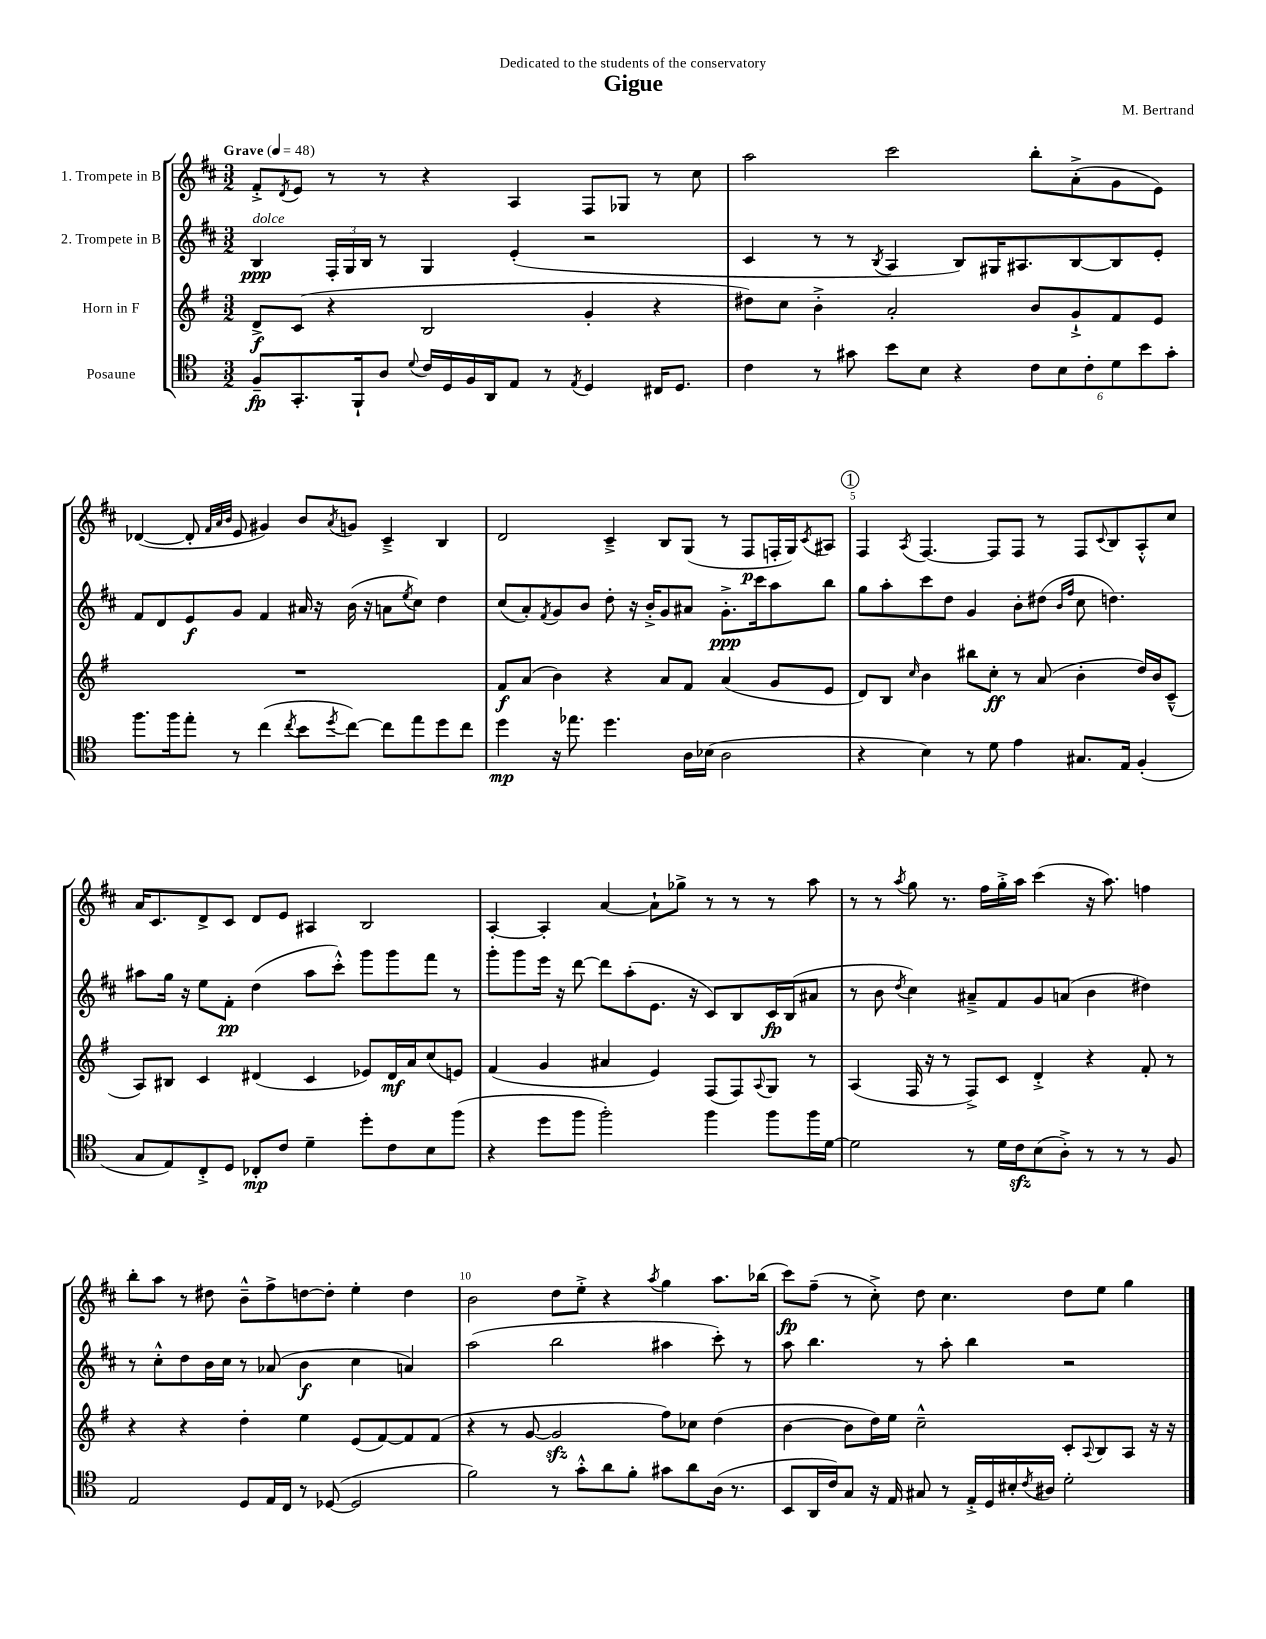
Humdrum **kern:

**kern	**dynam	**kern	**dynam	**kern	**dynam	**kern	**dynam
*part4	*part4	*part3	*part3	*part2	*part2	*part1	*part1
*staff4	*staff4	*staff3	*staff3	*staff2	*staff2	*staff1	*staff1
*I"Posaune	*	*I"Horn in F	*	*I"2. Trompete in B	*	*I"1. Trompete in B	*
*clefC4	*	*clefG2	*	*clefG2	*	*clefG2	*
*k[]	*	*k[f#]	*	*k[f#c#]	*	*k[f#c#]	*
*M3/2	*	*M3/2	*	*M3/2	*	*M3/2	*
*MM48	*	*MM48	*	*MM48	*	*MM48	*
=1	=1	=1	=1	=1	=1	=1	=1
!	!	!	!	!	!	!LO:TX:a:B:t=Grave	!
!	!	!	!	!LO:TX:a:i:t=dolce	!	!	!
8F~/L	fp	8d^/L	f	4B/	ppp	8f#'^/L	.
.	.	.	.	.	.	8qd/	.
8.GG'/	.	(8c/J	.	.	.	8e/J	.
.	.	4r	.	24F#'/LL	.	8r	.
.	.	.	.	24G/	.	.	.
16FF`/k	.	.	.	.	.	.	.
.	.	.	.	24B/JJ	.	.	.
8A/J	.	.	.	8r	.	8r	.
8qqd/	.	.	.	.	.	.	.
16c/LL	.	2B/	.	4G/	.	4r	.
16D/	.	.	.	.	.	.	.
16F/	.	.	.	.	.	.	.
16AA/J	.	.	.	.	.	.	.
8E/J	.	.	.	(4e'/	.	4A/	.
8r	.	.	.	.	.	.	.
8qE/	.	.	.	.	.	.	.
4D/	.	4g'/	.	2r	.	8F#/L	.
.	.	.	.	.	.	8G-X/J	.
16C#X/KL	.	4r	.	.	.	8r	.
8.D/J	.	.	.	.	.	.	.
.	.	.	.	.	.	8cc#\	.
=2	=2	=2	=2	=2	=2	=2	=2
4c\	.	8dd#X\L)	.	4c#/	.	2aa\	.
.	.	8cc\J	.	.	.	.	.
8r	.	4b'^\	.	8r	.	.	.
8g#X\	.	.	.	8r	.	.	.
.	.	.	.	8qB/	.	.	.
8b\L	.	2a'/	.	4A/	.	2ccc#\	.
8B\J	.	.	.	.	.	.	.
4r	.	.	.	8B/L)	.	.	.
.	.	.	.	16G#X/K	.	.	.
.	.	.	.	8.A#X/	.	.	.
12c\L	.	8b/L	.	.	.	8bb'\L	.
12B\	.	.	.	.	.	.	.
.	.	8g`^/	.	[8B/	.	(8a'^\	.
12c'\	.	.	.	.	.	.	.
12d\	.	8f#/	.	8B/]	.	8g\	.
12b\	.	.	.	.	.	.	.
.	.	8e/J	.	8e'/J	.	8e\J)	.
12g#'\J	.	.	.	.	.	.	.
!!LO:LB:g=z
=3	=3	=3	=3	=3	=3	=3	=3
8.ff\L	.	1.r	.	8f#/L	.	([4d-X/	.
.	.	.	.	8d/	.	.	.
16ff\k	.	.	.	.	.	.	.
8ee'\J	.	.	.	8e/	f	8d-'/]	.
.	.	.	.	.	.	32qqf#/LLL	.
.	.	.	.	.	.	32qqa/	.
.	.	.	.	.	.	32qqb/JJJ	.
8r	.	.	.	8g/J	.	8e/	.
(4cc\	.	.	.	4f#/	.	4g#X/)	.
8qcc/	.	.	.	.	.	.	.
8b\L	.	.	.	16a#X/	.	8b/L	.
.	.	.	.	16r	.	.	.
8qdd/	.	.	.	.	.	8qa/	.
[8cc\J)	.	.	.	(16b\	.	8gn/J	.
.	.	.	.	16r	.	.	.
8cc\L]	.	.	.	8an\L	.	4c#~^/	.
.	.	.	.	8qee/	.	.	.
8ee\	.	.	.	8cc#\J)	.	.	.
8dd\	.	.	.	4dd\	.	4B/	.
8cc\J	.	.	.	.	.	.	.
=4	=4	=4	=4	=4	=4	=4	=4
4dd\	mp	8f#/L	f	(8cc#/L	.	2d/	.
.	.	(8a/J	.	8a'/)	.	.	.
.	.	.	.	8qf#/	.	.	.
16r	.	4b\)	.	8g/	.	.	.
8.ee-X\	.	.	.	.	.	.	.
.	.	.	.	8b/J	.	.	.
4.dd\	.	4r	.	8dd'\	.	4c#~^/	.
.	.	.	.	16r	.	.	.
.	.	.	.	16b'^/KL	.	.	.
.	.	8a/L	.	8g/	.	8B/L	.
16A\LL	.	8f#/J	.	8a#X/J	.	(8G/J	.
(16B-X\JJ	.	.	.	.	.	.	.
2A\	.	(4a/	.	8.g'^\L	ppp	8r	.
.	.	.	.	.	.	8F#/L	p
.	.	.	.	16ccc#\k	.	.	.
.	.	8g/L	.	8aa\	.	16Fn'/L	.
.	.	.	.	.	.	16G/J)	.
.	.	.	.	.	.	8qc#/	.
.	.	8e/J	.	8bb\J	.	8A#X/J	.
!!LO:REH:place=s1:t=1
=5	=5	=5	=5	=5	=5	=5	=5
4r	.	8d/L)	.	8gg\L	.	4F#/	.
.	.	8B/J	.	8aa'\	.	.	.
.	.	16qqcc/	.	.	.	8qA/	.
4B\)	.	4b\	.	8ccc#\	.	[4.F#/	.
.	.	.	.	8dd\J	.	.	.
8r	.	8bb#X\L	.	4g/	.	.	.
8d\	.	8cc'\J	ff	.	.	8F#/L]	.
4e\	.	8r	.	8b'\L	.	8F#/J	.
.	.	(8a/	.	(8dd#X\J	.	8r	.
.	.	.	.	16qqb/LL	.	.	.
.	.	.	.	16qqff#/JJ	.	.	.
8.G#X/L	.	4b'\	.	8cc#\	.	8F#/L	.
.	.	.	.	.	.	8qqc#/	.
.	.	.	.	4.ddn\)	.	8B/	.
16E/Jk	.	.	.	.	.	.	.
(4F'/	.	16dd/LL)	.	.	.	8A'^^/	.
.	.	16b/J	.	.	.	.	.
.	.	(8c~^^/J	.	.	.	8cc#/J	.
!!LO:LB:g=z
=6	=6	=6	=6	=6	=6	=6	=6
8G/L	.	8A/L)	.	8aa#X\L	.	16a/KL	.
.	.	.	.	.	.	8.c#/	.
8E/)	.	8B#X/J	.	16gg\Jk	.	.	.
.	.	.	.	16r	.	.	.
8C'^/	.	4c/	.	8ee\L	.	8d^/	.
8D/J	.	.	.	8f#'\J	pp	8c#/J	.
8C-X'/L	mp	(4d#X/	.	(4dd\	.	8d/L	.
8c/J	.	.	.	.	.	8e/J	.
4d~\	.	4c/	.	8aa#\L	.	4A#X/	.
.	.	.	.	8ccc#'^^\J)	.	.	.
8dd'\L	.	8e-X/L)	.	8ggg\L	.	2B/	.
8c\	.	16d#/L	mf	8ggg\	.	.	.
.	.	16a/J	.	.	.	.	.
8B\	.	(8cc/	.	8fff#\J	.	.	.
(8ff\J	.	8en/J)	.	8r	.	.	.
=7	=7	=7	=7	=7	=7	=7	=7
4r	.	(4f#/	.	8ggg'\L	.	[4A'/	.
.	.	.	.	8ggg\	.	.	.
8dd\L	.	4g/	.	16eee\Jk	.	4A'/]	.
.	.	.	.	16r	.	.	.
8ff\J	.	.	.	[8ddd\	.	.	.
2ff'\)	.	4a#X/	.	8ddd\L]	.	[4a/	.
.	.	.	.	(8aa'\	.	.	.
.	.	4e/)	.	8.e\J	.	8a`\L]	.
.	.	.	.	.	.	8gg-X^\J	.
.	.	.	.	16r	.	.	.
4ff\	.	(8F#/L	.	8c#/L)	.	8r	.
.	.	8F#/)	.	8B/	.	8r	.
.	.	8qqA/	.	.	.	.	.
8ff\L	.	8G/J	.	16c#/L	fp	8r	.
.	.	.	.	(16B/J	.	.	.
16ff\L	.	8r	.	8a#X/J	.	8aa\	.
[16d\JJ	.	.	.	.	.	.	.
=8	=8	=8	=8	=8	=8	=8	=8
2d\]	.	(4A/	.	8r	.	8r	.
.	.	.	.	8b\	.	8r	.
.	.	.	.	8qdd/	.	8qaa/	.
.	.	16F#/	.	4cc#\)	.	8gg\	.
.	.	16r	.	.	.	.	.
.	.	8r	.	.	.	8.r	.
8r	.	8F#^/L)	.	8a#X~^/L	.	.	.
.	.	.	.	.	.	16ff#\LL	.
16d\LL	.	8c/J	.	8f#/	.	16gg'^\	.
16czz\J	.	.	.	.	.	16aa\JJ	.
(8B\	.	4d'^/	.	8g/	.	(4ccc#\	.
8A'^\J)	.	.	.	(8an/J	.	.	.
8r	.	4r	.	4b\	.	16r	.
.	.	.	.	.	.	8.aa\)	.
8r	.	.	.	.	.	.	.
8r	.	8f#'/	.	4dd#X\)	.	4ffn\	.
8F/	.	8r	.	.	.	.	.
!!LO:LB:g=z
=9	=9	=9	=9	=9	=9	=9	=9
2E/	.	4r	.	8r	.	8bb'\L	.
.	.	.	.	8cc#'^^\L	.	8aa\J	.
.	.	4r	.	8dd\	.	8r	.
.	.	.	.	16b\L	.	8dd#X\	.
.	.	.	.	16cc#\JJ	.	.	.
8D/L	.	4dd'\	.	8r	.	8b~^^\L	.
16E/L	.	.	.	(8a-X/	.	8ff#^\	.
16C/JJ	.	.	.	.	.	.	.
8r	.	4ee\	.	4b\	f	[8ddn\	.
([8D-X/	.	.	.	.	.	8dd'\J]	.
2D-/]	.	(8e/L	.	4cc#\	.	4ee'\	.
.	.	[8f#/)	.	.	.	.	.
.	.	8f#/]	.	4an/)	.	4dd\	.
.	.	(8f#/J	.	.	.	.	.
=10	=10	=10	=10	=10	=10	=10	=10
2f\)	.	4r	.	(2aa\	.	2b\	.
.	.	8r	.	.	.	.	.
.	.	[8g/	.	.	.	.	.
8r	.	2gzz/]	.	2bb\	.	8dd\L	.
8g'^^\L	.	.	.	.	.	8ee'^\J	.
8a\	.	.	.	.	.	4r	.
8f'\J	.	.	.	.	.	.	.
.	.	.	.	.	.	8qaa/	.
8g#X\L	.	8ff#\L)	.	4aa#X\	.	4gg\	.
8a\	.	8cc-X\J	.	.	.	.	.
(16A\Jk	.	(4dd\	.	8ccc#'\)	.	8.aa\L	.
8.r	.	.	.	.	.	.	.
.	.	.	.	8r	.	.	.
.	.	.	.	.	.	(16bb-X\Jk	.
=11	=11	=11	=11	=11	=11	=11	=11
8BB/L	.	[4b\	.	8aa\	.	8ccc#\L)	fp
16AA/L	.	.	.	4.bb\	.	(8ff#~\J	.
16c/J)	.	.	.	.	.	.	.
8G/J	.	8b\L]	.	.	.	8r	.
16r	.	16dd\L)	.	.	.	8cc#'^\)	.
16E/	.	16ee\JJ	.	.	.	.	.
8G#X/	.	2cc~^^\	.	8r	.	8dd\	.
8r	.	.	.	8aa'\	.	4.cc#\	.
16E'^/LL	.	.	.	4bb\	.	.	.
16D/	.	.	.	.	.	.	.
16B#X'/	.	.	.	.	.	.	.
8qc/	.	.	.	.	.	.	.
16A#X/JJ	.	.	.	.	.	.	.
2d'\	.	8c'/L	.	2r	.	8dd\L	.
.	.	8qqA/	.	.	.	.	.
.	.	8B/	.	.	.	8ee\J	.
.	.	8A/J	.	.	.	4gg\	.
.	.	16r	.	.	.	.	.
.	.	16r	.	.	.	.	.
==	==	==	==	==	==	==	==
*-	*-	*-	*-	*-	*-	*-	*-
